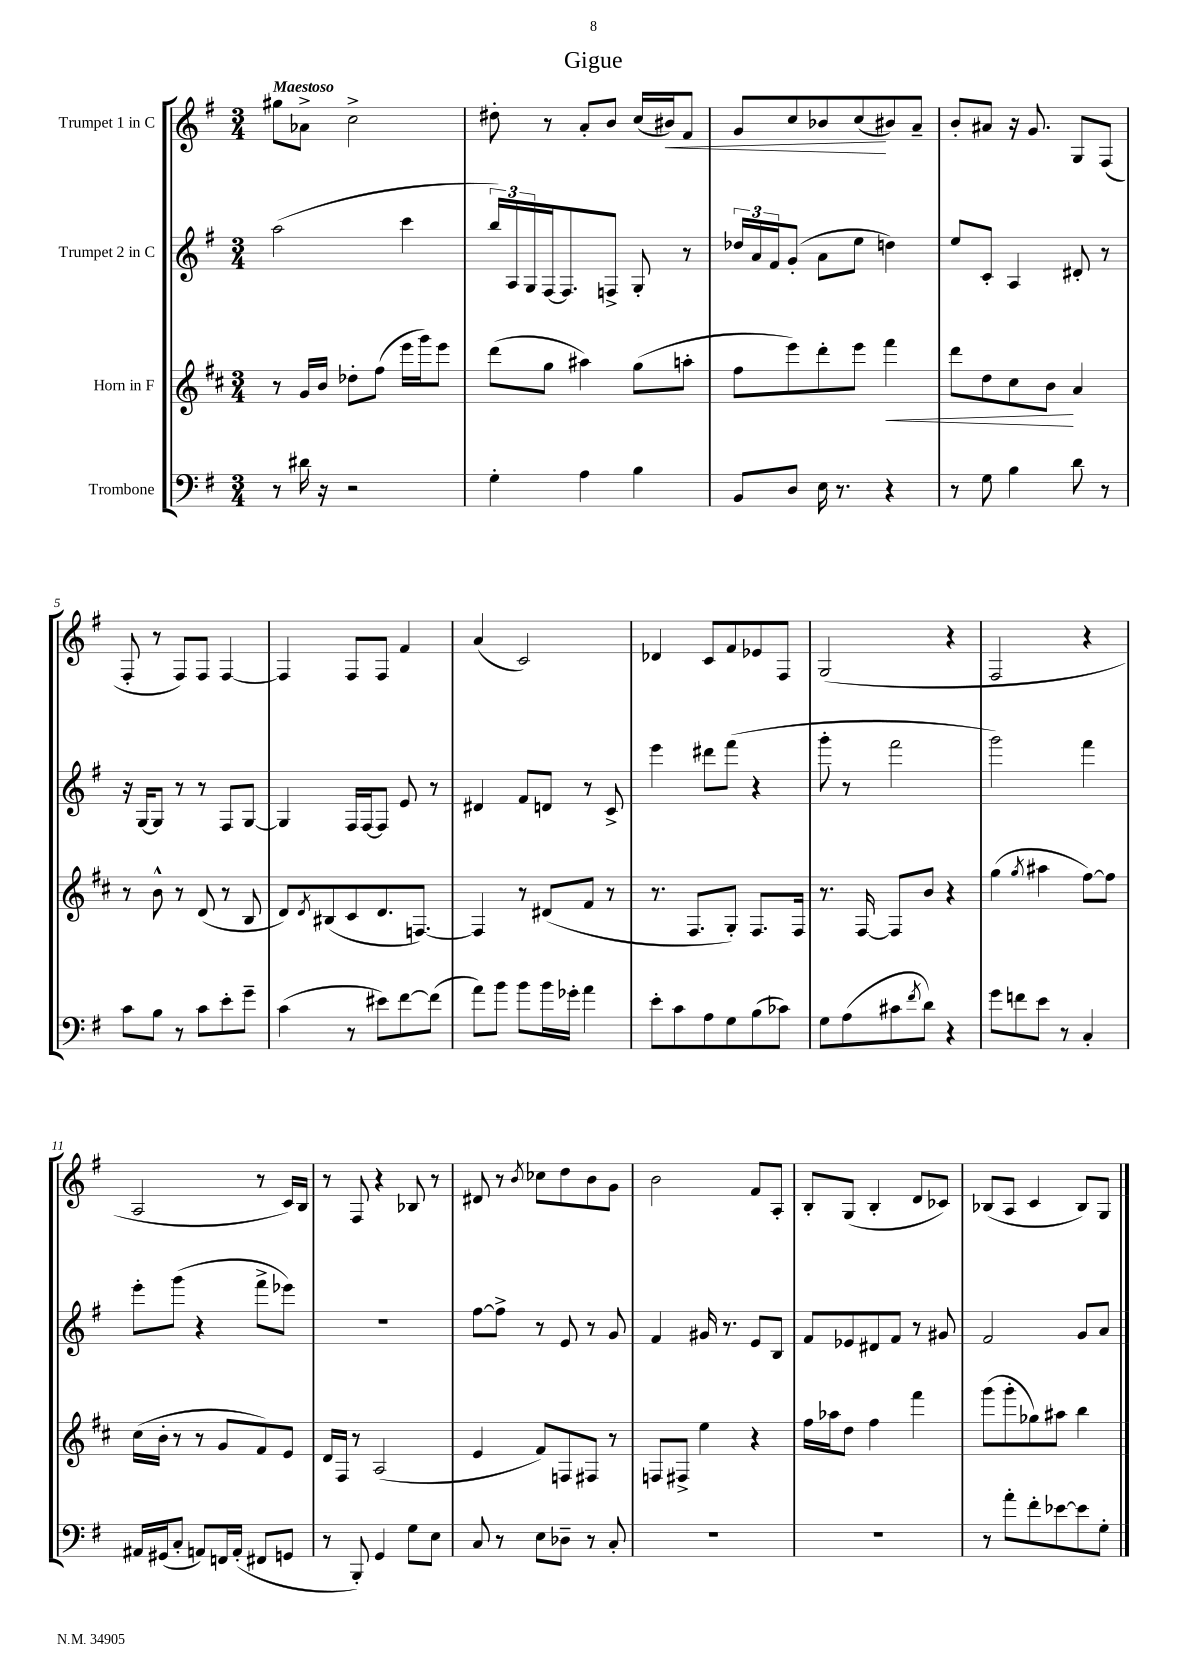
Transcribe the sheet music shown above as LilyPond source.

\header { title = "Gigue" }
<<
\new StaffGroup <<
\new Staff = "s0" \with { instrumentName = "Trumpet 1 in C" } {
    \clef treble \key g \major \numericTimeSignature \time 3/4 \tempo "Maestoso"
    gis''8 aes'8-> c''2-> |
    dis''8-. r8 a'8-. b'8 c''16( bis'16\<) fis'8 |
    g'8 c''8 bes'8 c''8\!( bis'8) a'8-- |
    b'8-. ais'8 r16 g'8. g8 fis8( |
    fis8-. r8 fis8) fis8 fis4~ |
    fis4 fis8 fis8 fis'4 |
    a'4( c'2) |
    des'4 c'8 fis'8 ees'8 fis8 |
    g2( r4 |
    fis2 r4 |
    a2 r8 c'16) b16 |
    r8 fis8 r4 bes8 r8 |
    dis'8 r8 \acciaccatura { b'8 } ces''8 d''8 b'8 g'8 |
    b'2 fis'8 a8-. |
    b8-. g8( b4-. d'8 ces'8) |
    bes8( a8 c'4 bes8) g8 \bar "|." |
}
\new Staff = "s1" \with { instrumentName = "Trumpet 2 in C" } {
    \clef treble \key g \major \numericTimeSignature \time 3/4
    a''2( c'''4 |
    \tuplet 3/2 { b''16) a16 g16 } fis16~ fis8. f8-> g8-. r8 |
    \tuplet 3/2 { des''16 a'16 fis'16 } g'8-.( a'8 e''8 d''4) |
    e''8 c'8-. a4 dis'8-. r8 |
    r16 g16~ g8 r8 r8 fis8 g8~ |
    g4 fis16 fis16~ fis8 e'8 r8 |
    dis'4 fis'8 d'8 r8 c'8-> |
    e'''4 dis'''8 fis'''8( r4 |
    g'''8-. r8 fis'''2 |
    g'''2) fis'''4 |
    e'''8-. g'''8( r4 fis'''8-> ees'''8) |
    R2. |
    fis''8~ fis''8-> r8 e'8 r8 g'8 |
    fis'4 gis'16 r8. e'8 b8 |
    fis'8 ees'8 dis'8 fis'8 r8 gis'8 |
    fis'2 g'8 a'8 \bar "|." |
}
\new Staff = "s2" \with { instrumentName = "Horn in F" } {
    \clef treble \key d \major \numericTimeSignature \time 3/4
    r8 g'16 b'16 des''8-. fis''8( e'''16 g'''16) e'''8 |
    d'''8( g''8 ais''4) g''8( a''8-. |
    fis''8 e'''8) d'''8-. e'''8 fis'''4\< |
    d'''8 d''8 cis''8 b'8\! a'4 |
    r8 b'8-^ r8 d'8( r8 b8 |
    d'8) \acciaccatura { d'8 } bis8( cis'8 d'8. f8.~) |
    f4 r8 dis'8( fis'8 r8 |
    r8. fis8. g8-.) fis8. fis16 |
    r8. fis16~ fis8 b'8 r4 |
    g''4( \acciaccatura { g''8 } ais''4 fis''8~) fis''8 |
    cis''16( b'16-. r8 r8 g'8 fis'8) e'8 |
    d'16 fis16 r8 a2( |
    e'4 fis'8) f8 fis8 r8 |
    f8 fis8-> e''4 r4 |
    fis''16 aes''16 d''8 fis''4 fis'''4 |
    g'''8( g'''8-. ges''8) ais''8 b''4 \bar "|." |
}
\new Staff = "s3" \with { instrumentName = "Trombone" } {
    \clef bass \key g \major \numericTimeSignature \time 3/4
    r8 dis'16 r16 r2 |
    g4-. a4 b4 |
    b,8 d8 e16 r8. r4 |
    r8 g8 b4 d'8 r8 |
    c'8 b8 r8 c'8 e'8-. g'8-- |
    c'4( r8 eis'8) fis'8~ fis'8( |
    a'8) b'8 b'8 b'16 ges'16-. a'4 |
    e'8-. c'8 a8 g8 b8( ces'8) |
    g8 a8( cis'8 \acciaccatura { fis'8 } d'8) r4 |
    g'8 f'8 e'8 r8 c4-. |
    ais,16 gis,16( c8-. a,8) f,16 a,16-.( fis,8 g,8 |
    r8 b,,8-.) g,4 g8 e8 |
    c8 r8 e8 des8-- r8 c8-. |
    R2. |
    R2. |
    r8 a'8-. fis'8-. ees'8~ ees'8 g8-. \bar "|." |
}
>>
>>
